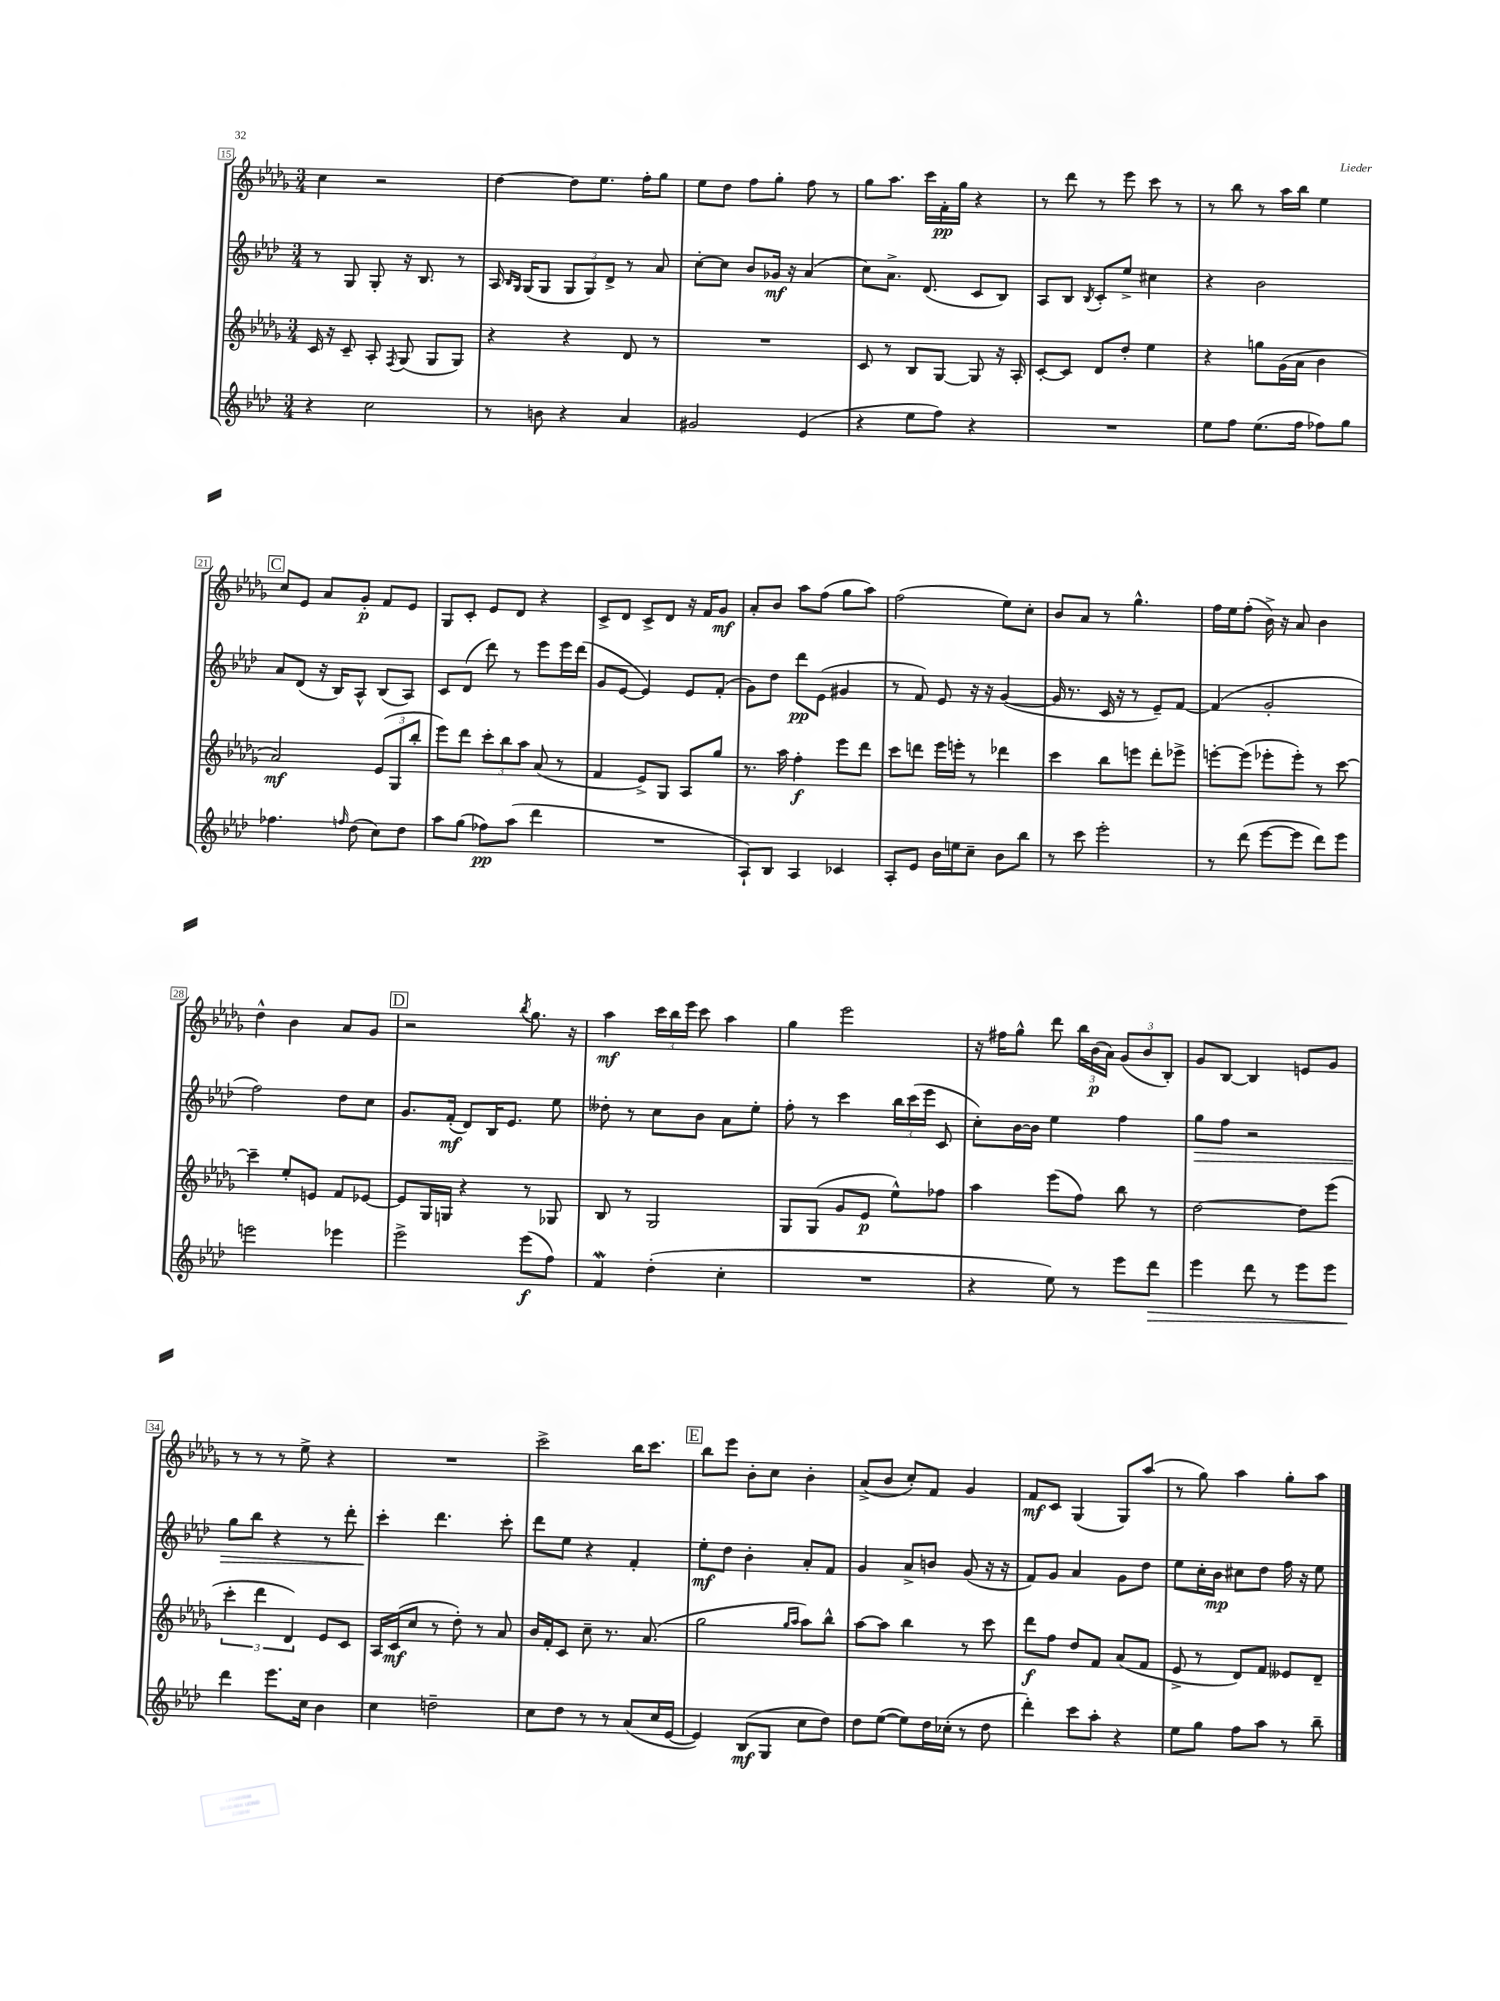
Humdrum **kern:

**kern	**kern	**kern	**kern
*staff4	*staff3	*staff2	*staff1
*clefG2	*clefG2	*clefG2	*clefG2
*k[b-e-a-d-]	*k[b-e-a-d-g-]	*k[b-e-a-d-]	*k[b-e-a-d-g-]
*M3/4	*M3/4	*M3/4	*M3/4
4r	16c	8r	4cc
.	16r	.	.
.	8c~	8G	.
2cc	8A-'	8G'	2r
.	8qF	.	.
.	(8G-	16r	.
.	.	8.B-	.
.	8G-	.	.
.	8G-)	8r	.
=	=	=	=
8r	4r	16A-	[4dd-
.	.	16qqB-	.
.	.	16qqG	.
.	.	(16G	.
8b	.	8G	.
4r	4r	12G	8dd-]
.	.	12G)	.
.	.	.	8.ee-
.	.	12d-^	.
4a-	8d-	8r	.
.	.	.	16ff'
.	8r	8a-	8gg-
=	=	=	=
2g#	2.r	[8cc'	8ee-
.	.	8cc]	8dd-
.	.	8b-	8ff
.	.	16g-	8gg-'
.	.	16r	.
(4e-	.	(4a-	8ff
.	.	.	8r
=	=	=	=
4r	8c	8cc)	8gg-
.	8r	8.a-^	8.aa-
8ee-	8B-	.	.
.	.	(8.d-	16ccc
8ff)	[8G-	.	16f'
.	.	.	16gg-
4r	8G-]	8c	4r
.	16r	8B-)	.
.	16A-'	.	.
=	=	=	=
2.r	[8c'	8A-	8r
.	8c]	8B-	8ddd-
.	.	8qB-	.
.	8d-	8c'	8r
.	8dd-'	8ee-^	8eee-
.	4ee-	4cc#	8ccc
.	.	.	8r
=	=	=	=
8ee-	4r	4r	8r
8ff	.	.	8bb-
(8.ee-	8gg	2b-	8r
.	(16g-	.	16aa-
16ff	16a-	.	16bb-
8ff-)	4b-	.	4ee-
8gg	.	.	.
=	=	=	=
4.ff-	2a-)	8a-	8cc
.	.	(8d-	8e-
.	.	16r	8a-
.	.	16B-)	.
16qqff	.	.	.
(8dd-	.	8A-^^	8g-'
8cc)	(12e-	(8B-	8f
.	12G-	.	.
8dd-	.	8A-)	8e-
.	12bb-'	.	.
=	=	=	=
8aa-	8eee-)	8c	8G-
(8gg	8ddd-	(8d-	8c'
8ff-)	12ccc'	8ddd-)	8e-
.	12bb-	.	.
(8aa-	.	8r	8d-
.	12aa-	.	.
4ddd-	(8a-	8eee-	4r
.	8r	16eee-	.
.	.	(16ddd-	.
=	=	=	=
2.r	4f	8g	8c^
.	.	[8e-	8d-
.	8e-^)	4e-])	8c^
.	8G-	.	8d-
.	8A-	8e-	16r
.	.	.	16f
.	8gg-	(8f'	8g-
=	=	=	=
8A-`)	8.r	8g)	8a-'
8B-	.	8dd-	8b-
.	16aa-	.	.
4A-	4ff'	8ddd-	8aa-
.	.	(8e-	(8ff
4c-	8eee-	4g#	8gg-
.	8ddd-	.	8aa-)
=	=	=	=
8A-'	8ccc	8r	(2ff
8e-	8ddd	8f)	.
16b-	16eee-	8e-	.
16ee	16eee'	.	.
8cc~	8r	16r	.
.	.	16r	.
8b-	4ddd-	([4g	8ee-)
8bb-	.	.	8cc'
=	=	=	=
8r	4ccc	16g]	8b-
.	.	8.r	.
8ccc	.	.	8a-
2eee-'	8bb-	16c	8r
.	.	16r	.
.	8eee	8r	4.gg-^^
.	8ddd-'	8e-~)	.
.	8eee-^	[8f	.
=	=	=	=
8r	[8eee'	(4f]	16ff
.	.	.	16ee-
(8ddd-	(8eee]	.	(8ff'
[8eee-	8eee-'	2g'	16b-^)
.	.	.	16r
8eee-]	8eee-')	.	8a-
8ddd-)	8r	.	4b-
8eee-	[8ccc	.	.
=	=	=	=
2eee	4ccc~]	2ff)	4dd-^^
.	8ee-'	.	4b-
.	8e	.	.
4eee-	8f	8dd-	8a-
.	[8e-	8cc	8g-
=	=	=	=
2eee-^	8e-]	8.g	2r
.	16G-	.	.
.	16G	(16f'	.
.	4r	8d-)	.
.	.	16B-	.
.	.	8.e-	.
.	.	.	8qbb-
(8eee-	8r	.	8.gg-
8ff)	8G-	8ee-	.
.	.	.	16r
=	=	=	=
4f	8B-	8dd--'	4aa-
.	8r	8r	.
(4dd-'	2G-	8cc	24ccc
.	.	.	24bb-
.	.	.	24eee-
.	.	8b-	8ccc
4cc'	.	8a-	4aa-
.	.	8ee-'	.
=	=	=	=
2.r	8G-	8ff'	4gg-
.	(8G-	8r	.
.	8g-	4ccc	2eee-
.	8e-	.	.
.	8ee-^^)	24bb-	.
.	.	(24ccc	.
.	.	24eee-	.
.	8ff-	8c	.
=	=	=	=
4r	4aa-	8cc')	16r
.	.	.	16ff#
.	.	[16b-	8gg-^^
.	.	16b-]	.
8ee-)	(8eee-	4ee-	8ddd-
8r	8ff)	.	24bb-
.	.	.	(24b-
.	.	.	24a-)
8eee-	8bb-	4ff	(12g-
.	.	.	12b-
8ddd-	8r	.	.
.	.	.	12B-')
=	=	=	=
4eee-	[2dd-	8gg	8g-
.	.	8ff	[8B-
8ddd-	.	2r	4B-]
8r	.	.	.
8eee-	8dd-]	.	8e
8eee-	(8eee-	.	8g-
=	=	=	=
4ddd-	6ccc'	8gg	8r
.	.	8bb-	8r
.	6ddd-	.	.
8.eee-	.	4r	8r
.	6d-)	.	.
.	.	.	8ee-^
16cc	.	.	.
4b-	8e-	8r	4r
.	8c	8ddd-'	.
=	=	=	=
4cc	16A-	4ccc'	2.r
.	(16c	.	.
.	8cc	.	.
2dd~	8r	4.ddd-	.
.	8dd-')	.	.
.	8r	.	.
.	8a-	8ccc'	.
=	=	=	=
8cc	16b-	8ddd-	2ccc^
.	16f'	.	.
8dd-	8c	8ee-	.
8r	8cc~	4r	.
8r	8.r	.	.
(8a-	.	4f'	16bb-
.	(8.a-	.	8.ccc
16cc	.	.	.
[16e-	.	.	.
=	=	=	=
4e-])	2gg-	8ee-'	8bb-
.	.	8dd-	8eee-
(8B-	.	4b-'	8b-'
8G	.	.	8cc
.	16qqgg-	.	.
.	16qqaa-	.	.
8cc	8aa-)	8a-'	4b-'
8dd-)	8bb-^^	8f	.
=	=	=	=
8dd-	[8aa-	4g	(8a-^
([8ee-	8aa-]	.	8b-
8ee-])	4bb-	8a-^	8cc')
16dd-	.	8b	8f
(16cc-'	.	.	.
8r	8r	(8g	4g-
8dd-	8ccc	16r	.
.	.	16r	.
=	=	=	=
4ddd-')	8ddd-	8f)	8f
.	8ff	8g	8c
8ccc	8dd-	4a-	(4G-
8aa-'	8f	.	.
4r	(8a-	8g	8G-)
.	8f	8dd-	(8aa-
=	=	=	=
8ee-	8e-^	8ee-	8r
8gg	8r	16cc'	8gg-)
.	.	16b-	.
8ff	8d-)	8cc#	4aa-
8aa-	8f	8dd-	.
8r	8e--	16ff	8gg-'
.	.	16r	.
8bb-~	8d-~	8ee-	8aa-
==	==	==	==
*-	*-	*-	*-
